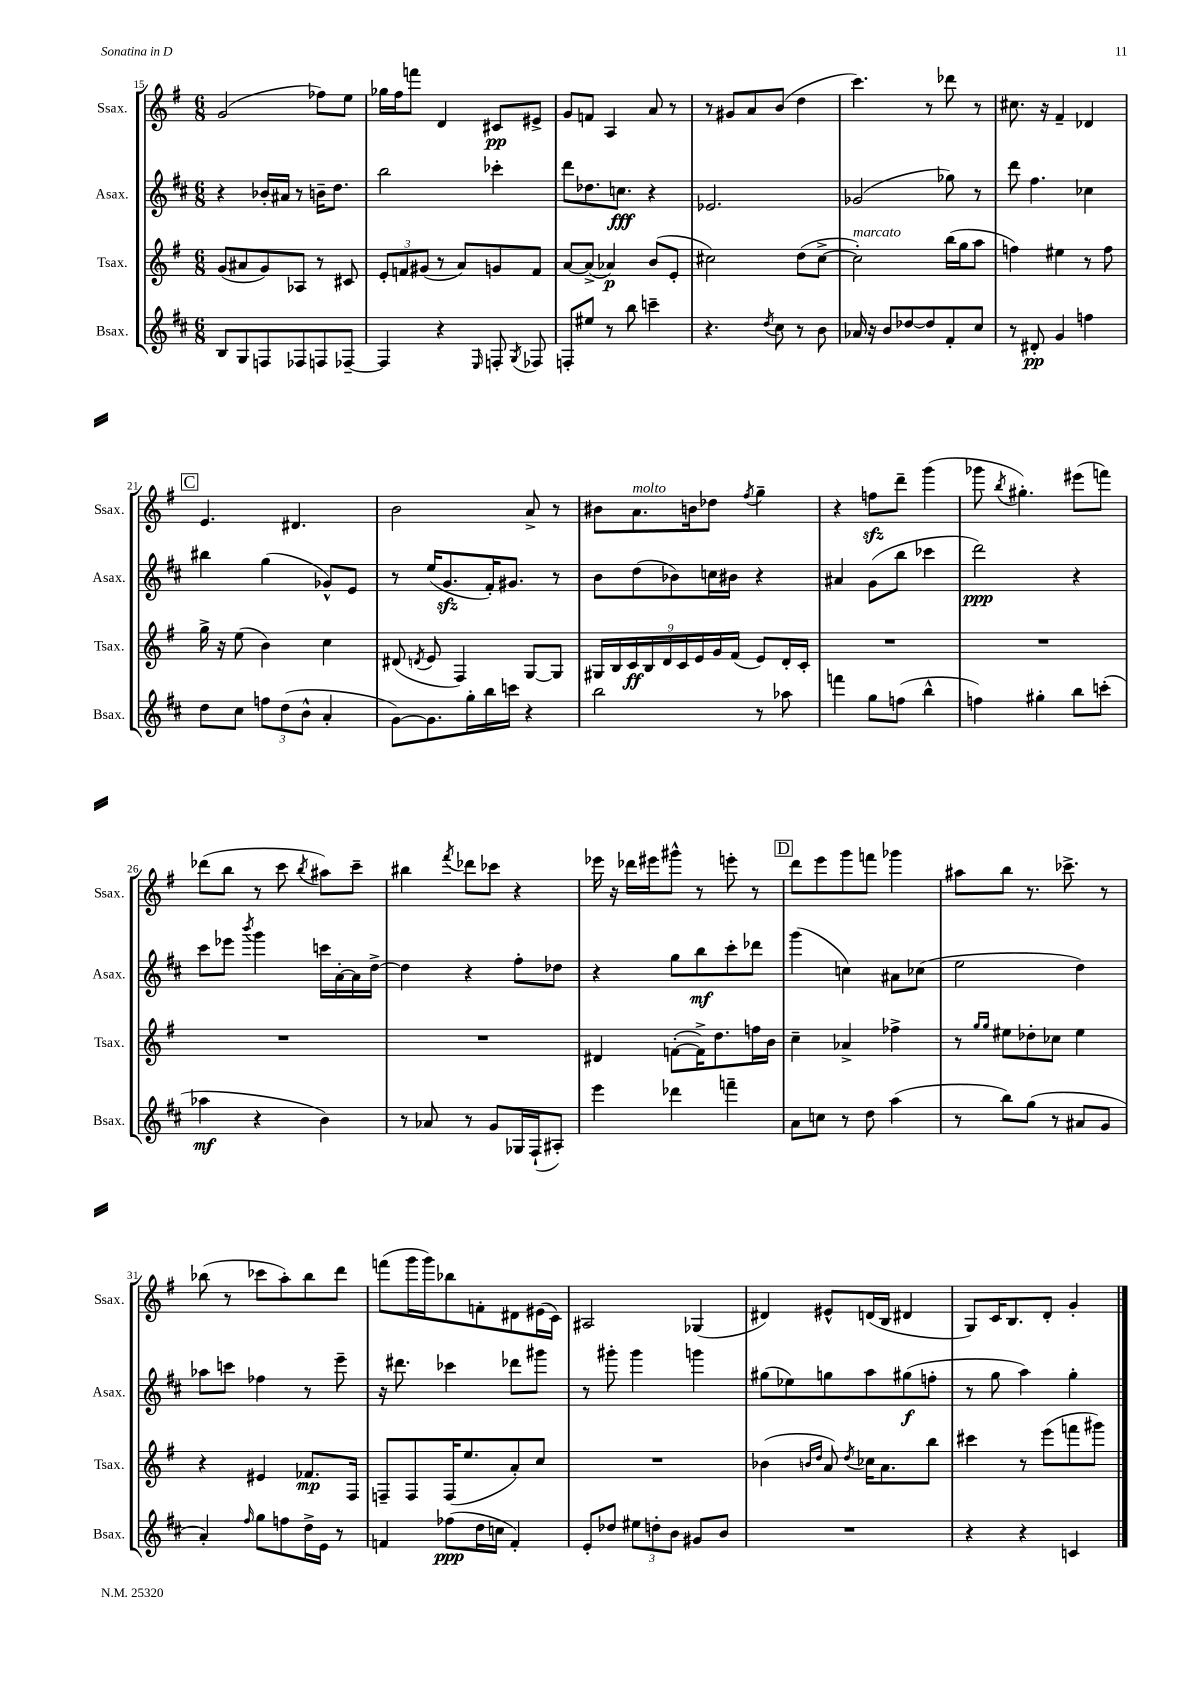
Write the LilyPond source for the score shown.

<<
\new StaffGroup <<
\new Staff = "s0" \with { instrumentName = "Ssax." shortInstrumentName = "Ssax." } {
    \clef treble \key g \major \numericTimeSignature \time 6/8
    \autoBeamOff g'2( fes''8[) e''8] |
    ges''16[ fis''16 f'''8] d'4 cis'8[\pp eis'8]-> |
    g'8[ f'8] a4 a'8 r8 |
    r8 gis'8[ a'8 b'8]( d''4 |
    c'''4.) r8 des'''8 r8 |
    cis''8. r16 fis'4-- des'4 |
    \mark \markup { \box "C" } e'4. dis'4. |
    b'2 a'8-> r8 |
    bis'8[ a'8.^\markup { \italic "molto" } b'16 des''8] \acciaccatura { fis''8 } g''4-- |
    r4 f''8[\sfz d'''8]-- g'''4( |
    ges'''8 \acciaccatura { b''8 } gis''4.-.) eis'''8[( f'''8]) |
    des'''8[( b''8] r8 c'''8 \acciaccatura { b''8 } ais''8[) c'''8]-- |
    bis''4 \acciaccatura { fis'''8 } des'''8[ ces'''8] r4 |
    ees'''16 r16 des'''16[ eis'''16 gis'''8]-^ r8 e'''8-. r8 |
    \mark \markup { \box "D" } d'''8[ e'''8 g'''8 f'''8] ges'''4 |
    ais''8[ b''8] r8. ces'''8.-> r8 |
    bes''8( r8 ces'''8[ a''8-.) bes''8 d'''8] |
    f'''8[( g'''16 g'''16) bes''8 f'8-. dis'8 eis'16( c'16]) |
    ais2 ges4( |
    dis'4) eis'8[-^ d'16( b16] dis'4 |
    g8[) c'16 b8. d'8]-. g'4-. \bar "|." |
}
\new Staff = "s1" \with { instrumentName = "Asax." shortInstrumentName = "Asax." } {
    \clef treble \key d \major \numericTimeSignature \time 6/8
    \autoBeamOff r4 bes'16[-. ais'16] r8 b'16[-- d''8.] |
    b''2 ces'''4-. |
    d'''8[ des''8. c''8.]\fff r4 |
    ees'2. |
    ges'2( ges''8) r8 |
    d'''8 fis''4. ces''4 |
    \mark \markup { \box "C" } bis''4 g''4( ges'8[-^) e'8] |
    r8 e''16[( g'8.\sfz fis'16-.) gis'8.] r8 |
    b'8[ d''8( bes'8) c''16 bis'16] r4 |
    ais'4 g'8[( b''8] ces'''4 |
    d'''2\ppp) r4 |
    cis'''8[ ees'''8] \acciaccatura { b'''8 } g'''4 c'''16[ a'16~-. a'16 d''16]~-> |
    d''4 r4 fis''8[-. des''8] |
    r4 g''8[ b''8\mf cis'''8-. des'''8] |
    \mark \markup { \box "D" } g'''4( c''4) ais'8[ ces''8]( |
    e''2 d''4) |
    aes''8[ c'''8] fes''4 r8 e'''8-- |
    r16 dis'''8. ces'''4 des'''8[ gis'''8] |
    r8 gis'''8-. gis'''4 g'''4 |
    gis''8[( ees''8) g''8 a''8 gis''8\f( f''8]-. |
    r8 g''8 a''4) g''4-. \bar "|." |
}
\new Staff = "s2" \with { instrumentName = "Tsax." shortInstrumentName = "Tsax." } {
    \clef treble \key g \major \numericTimeSignature \time 6/8
    \autoBeamOff g'8[( ais'8 g'8) aes8] r8 cis'8 |
    \tuplet 3/2 { e'8[-. f'8 gis'8]( } r8 a'8[) g'8 f'8] |
    a'8[~ a'8]->( aes'4\p) b'8[( e'8]-. |
    cis''2) d''8[( cis''8]~-> |
    cis''2-.^\markup { \italic "marcato" }) b''16[( g''16 a''8] |
    f''4) eis''4 r8 f''8 |
    \mark \markup { \box "C" } g''16-> r16 e''8( b'4) c''4 |
    dis'8( \acciaccatura { d'8 } e'8 fis4) g8[~ g8] |
    \tuplet 9/8 { gis16[ b16 c'16\ff b16 d'16 c'16 e'16 g'16 fis'16]( } e'8[) d'16-. c'16]-. |
    R2. |
    R2. |
    R2. |
    R2. |
    dis'4 f'8[~-.( f'16->) d''8. f''16 b'16] |
    \mark \markup { \box "D" } c''4-- aes'4-> fes''4-> |
    r8 \grace { g''16[ g''16] } eis''8[ des''8-. ces''8] eis''4 |
    r4 eis'4 fes'8.[\mp fis16] |
    f8[-- f8 f16( e''8. a'8-.) c''8] |
    R2. |
    bes'4( \grace { b'16[ d''16] } a'8) \acciaccatura { d''8 } ces''16[ a'8. b''8] |
    cis'''4 r8 e'''8[( f'''8 gis'''8]) \bar "|." |
}
\new Staff = "s3" \with { instrumentName = "Bsax." shortInstrumentName = "Bsax." } {
    \clef treble \key d \major \numericTimeSignature \time 6/8
    \autoBeamOff b8[ g8 f8 fes8 f8 fes8]~-- |
    fes4 r4 \grace { e16 } f8-. \acciaccatura { g8 } fes8 |
    f8[-. eis''8] r8 b''8 c'''4-- |
    r4. \acciaccatura { d''8 } cis''8 r8 b'8 |
    aes'16 r16 b'8[ des''8~ des''8 fis'8-. cis''8] |
    r8 dis'8-.\pp g'4 f''4 |
    \mark \markup { \box "C" } d''8[ cis''8] \tuplet 3/2 { f''8[ d''8( b'8]-^ } a'4-. |
    g'8[~) g'8. g''16-. b''16 c'''16] r4 |
    b''2 r8 aes''8 |
    f'''4 g''8[ f''8]( b''4-^ |
    f''4) gis''4-. b''8[ c'''8]-.( |
    aes''4\mf r4 b'4) |
    r8 aes'8 r8 g'8[ ges16 fis16-!( ais8]-.) |
    e'''4 des'''4 f'''4-- |
    \mark \markup { \box "D" } a'8[ c''8] r8 d''8 a''4( |
    r8 b''8[) g''8]( r8 ais'8[ g'8] |
    a'4-.) \grace { fis''16 } g''8[ f''8 d''16-> e'16] r8 |
    f'4 fes''8[\ppp( d''16 c''16] f'4-.) |
    e'8[-. des''8] \tuplet 3/2 { eis''8[ d''8-. b'8] } gis'8[ b'8] |
    R2. |
    r4 r4 c'4 \bar "|." |
}
>>
>>
\layout { \context { \Score currentBarNumber = #15 } }
